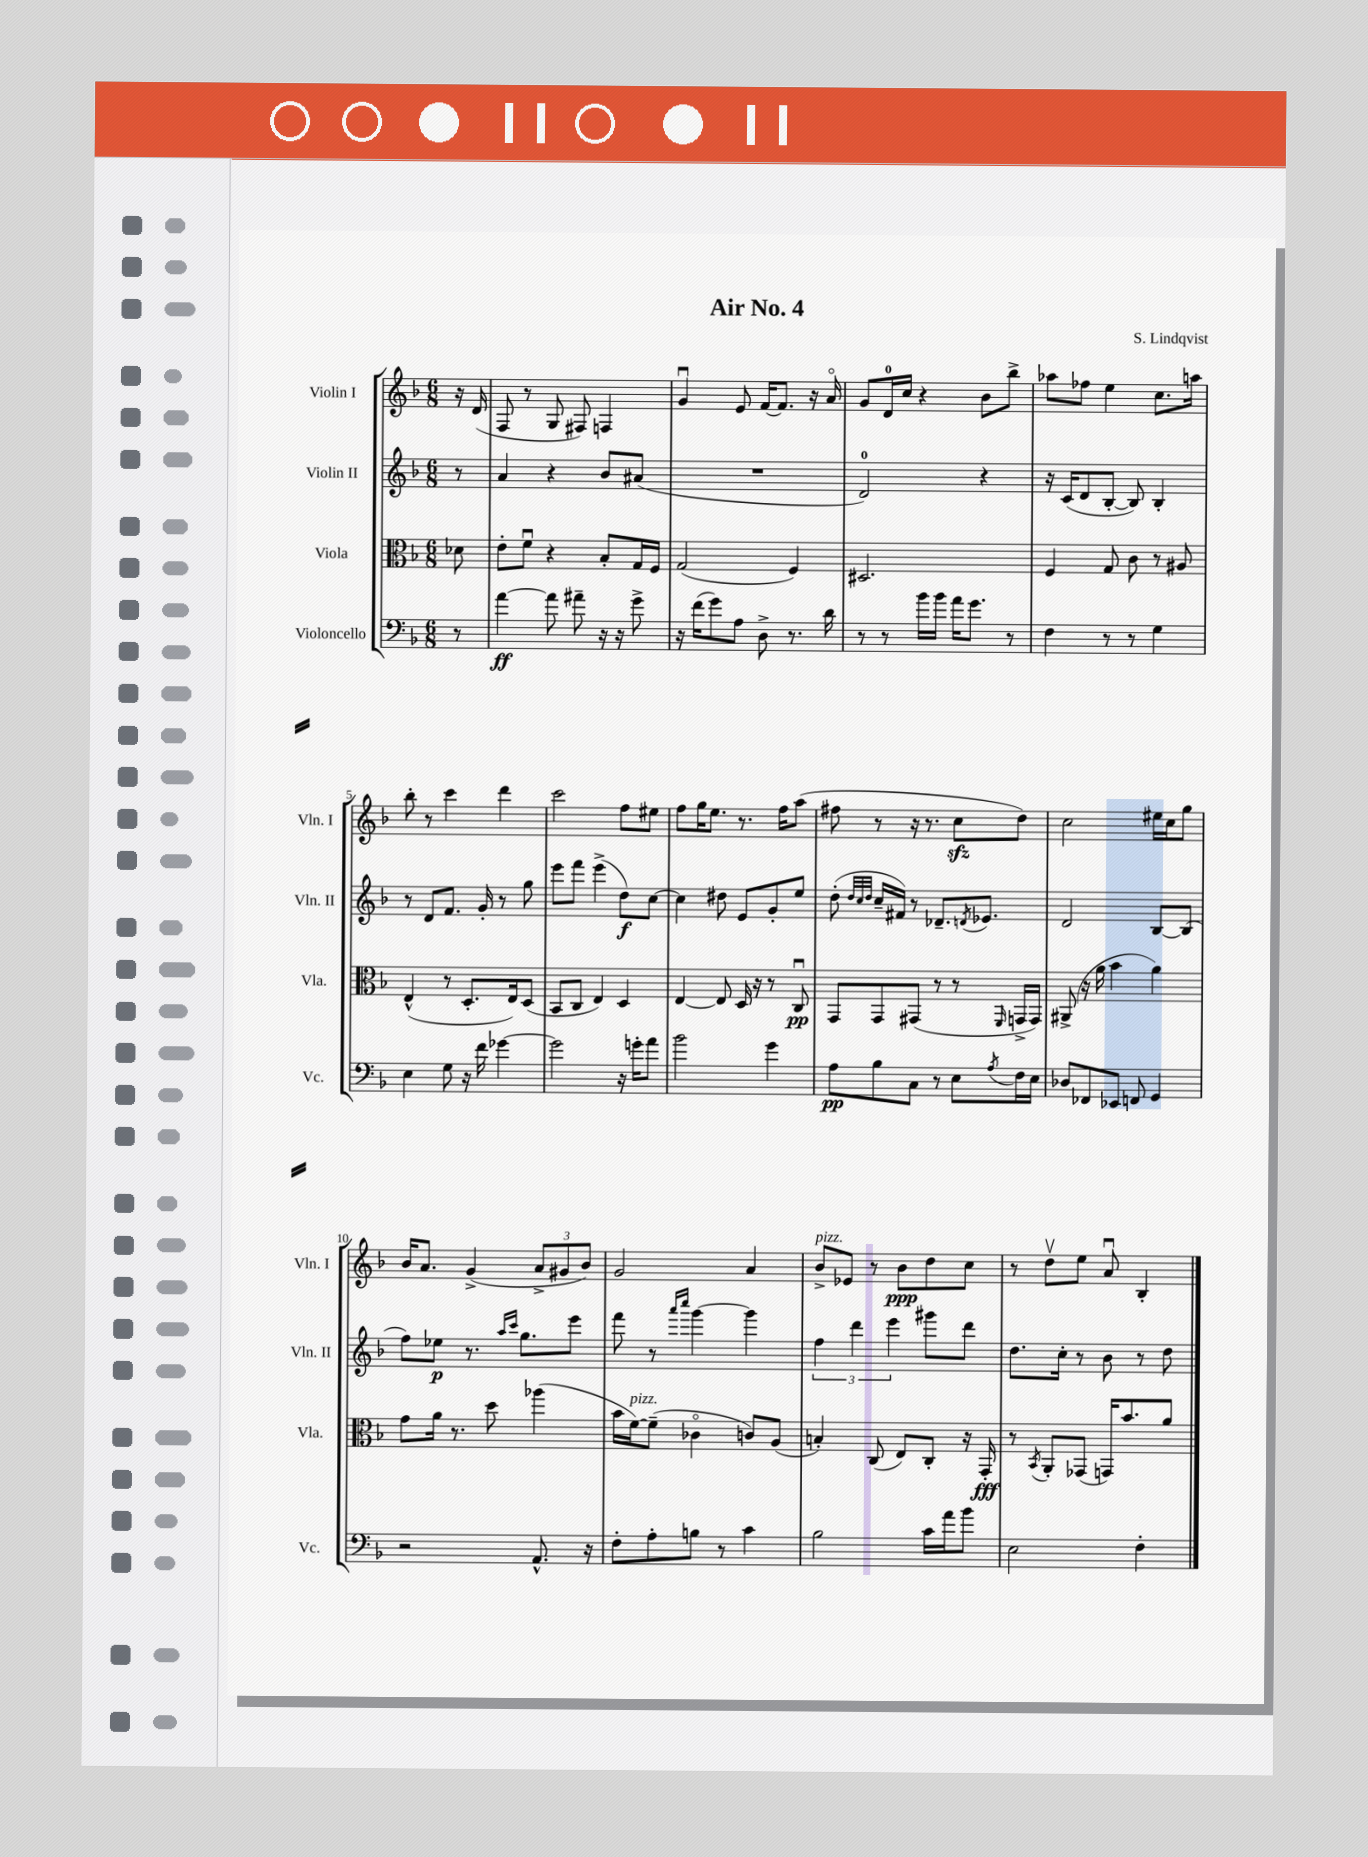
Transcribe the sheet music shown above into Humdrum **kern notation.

**kern	**kern	**kern	**kern
*staff4	*staff3	*staff2	*staff1
*clefF4	*clefC3	*clefG2	*clefG2
*k[b-]	*k[b-]	*k[b-]	*k[b-]
*M6/8	*M6/8	*M6/8	*M6/8
8r	8d-	8r	16r
.	.	.	(16d
=	=	=	=
[4a	8e'	4a	8F
.	8fu	.	8r
8a]	4r	4r	8G
8a#~	.	.	8F#)
16r	8B-'	8b-	4F
16r	.	.	.
8g^	16G	(8a#	.
.	16F	.	.
=	=	=	=
16r	(2G	2.r	4gu
(16f	.	.	.
8g)	.	.	.
8A	.	.	8e
8D^	.	.	[16f
.	.	.	8.f]
8.r	4F)	.	.
.	.	.	16r
16d	.	.	16ao
=	=	=	=
8r	2.D#	2d)	8g
8r	.	.	16d
.	.	.	16cc
16b-	.	.	4r
16b-	.	.	.
16a	.	.	.
8.g	.	.	.
.	.	4r	8b-
8r	.	.	8bb-^
=	=	=	=
4F	4F	16r	8aa-
.	.	(16c	.
.	.	8d	8ff-
8r	8G	[8B-'	4ee
8r	8c	8B-])	.
4G	8r	4B-'	8.cc
.	8A#	.	.
.	.	.	16aa
=	=	=	=
4E	(4E^^	8r	8bb-'
.	.	8d	8r
8G	8r	8.f	4ccc
16r	8.D'	.	.
16f	.	16g'	.
[4g-	.	8r	4ddd
.	16E)	.	.
.	(8D	8gg	.
=	=	=	=
2g-]	8BB-	8eee	2ccc
.	8C	8fff	.
.	4E)	(4eee^	.
16r	4D	8dd)	8ff
16g'	.	.	.
8a	.	[8cc	8ee#
=	=	=	=
2b-	[4E	4cc]	8ff
.	.	.	16gg
.	.	.	8.ee
.	8E]	8dd#	.
.	16D	8e	8.r
.	16r	.	.
4g	8r	8g'	.
.	.	.	16ff
.	8Cu	8ee	(8aa
=	=	=	=
8A	8GG	(8dd'	8ff#
.	.	32qqdd	.
.	.	32qqcc	.
.	.	32qqdd	.
8B-	8GG	16cc~	8r
.	.	16f#)	.
8C	(8GG#	8r	16r
.	.	.	8.r
8r	8r	8.d-~	.
8E	8r	.	8cc
.	.	8qd	.
.	.	8.e-	.
8qA	16qqFF	.	.
16F	16GG^	.	8dd)
16E	16GG)	.	.
=	=	=	=
8D-	(8AA#^	2d	2cc
8FF-	16r	.	.
.	16a	.	.
8EE-	4b-	.	.
8FF	.	.	.
4GG	4a)	[8B-	16ee#
.	.	.	16cc
.	.	(8B-]	8gg
=	=	=	=
2r	8g	8ff)	16b-
.	.	.	8.a
.	16a	8ee-	.
.	8.r	.	.
.	.	8.r	(4g^
.	8dd	.	.
.	.	16qqaa	.
.	.	16qqccc	.
.	.	8.gg	.
8.AA^^	(4aa-	.	12a^
.	.	.	12g#
.	.	8eee	.
.	.	.	12b-)
16r	.	.	.
=	=	=	=
8F'	16b-	8fff	2g
.	[16f)	.	.
8A'	(8f~]	8r	.
.	.	16qqaaa	.
.	.	16qqcccc	.
8B	4c-o	[4ggg	.
8r	.	.	.
4c	8c)	4ggg]	4a
.	(8A	.	.
=	=	=	=
2B-	4B')	6ff	8b-^
.	.	.	8e-
.	.	6ddd	.
.	(8C	.	8r
.	.	6eee	.
.	8E)	.	8b-
16c	8C'	8ggg#	8dd
16a	.	.	.
8b-	16r	8ddd	8cc
.	16GG'	.	.
=	=	=	=
2E	8r	8.dd	8r
.	8qBB-	.	.
.	8AA'	.	8ddv
.	.	16cc'	.
.	(8GG-	8r	8ee
.	16GG)	8b-	8au
.	8.b-	.	.
4F'	.	8r	4B-'
.	8a	8dd	.
==	==	==	==
*-	*-	*-	*-
